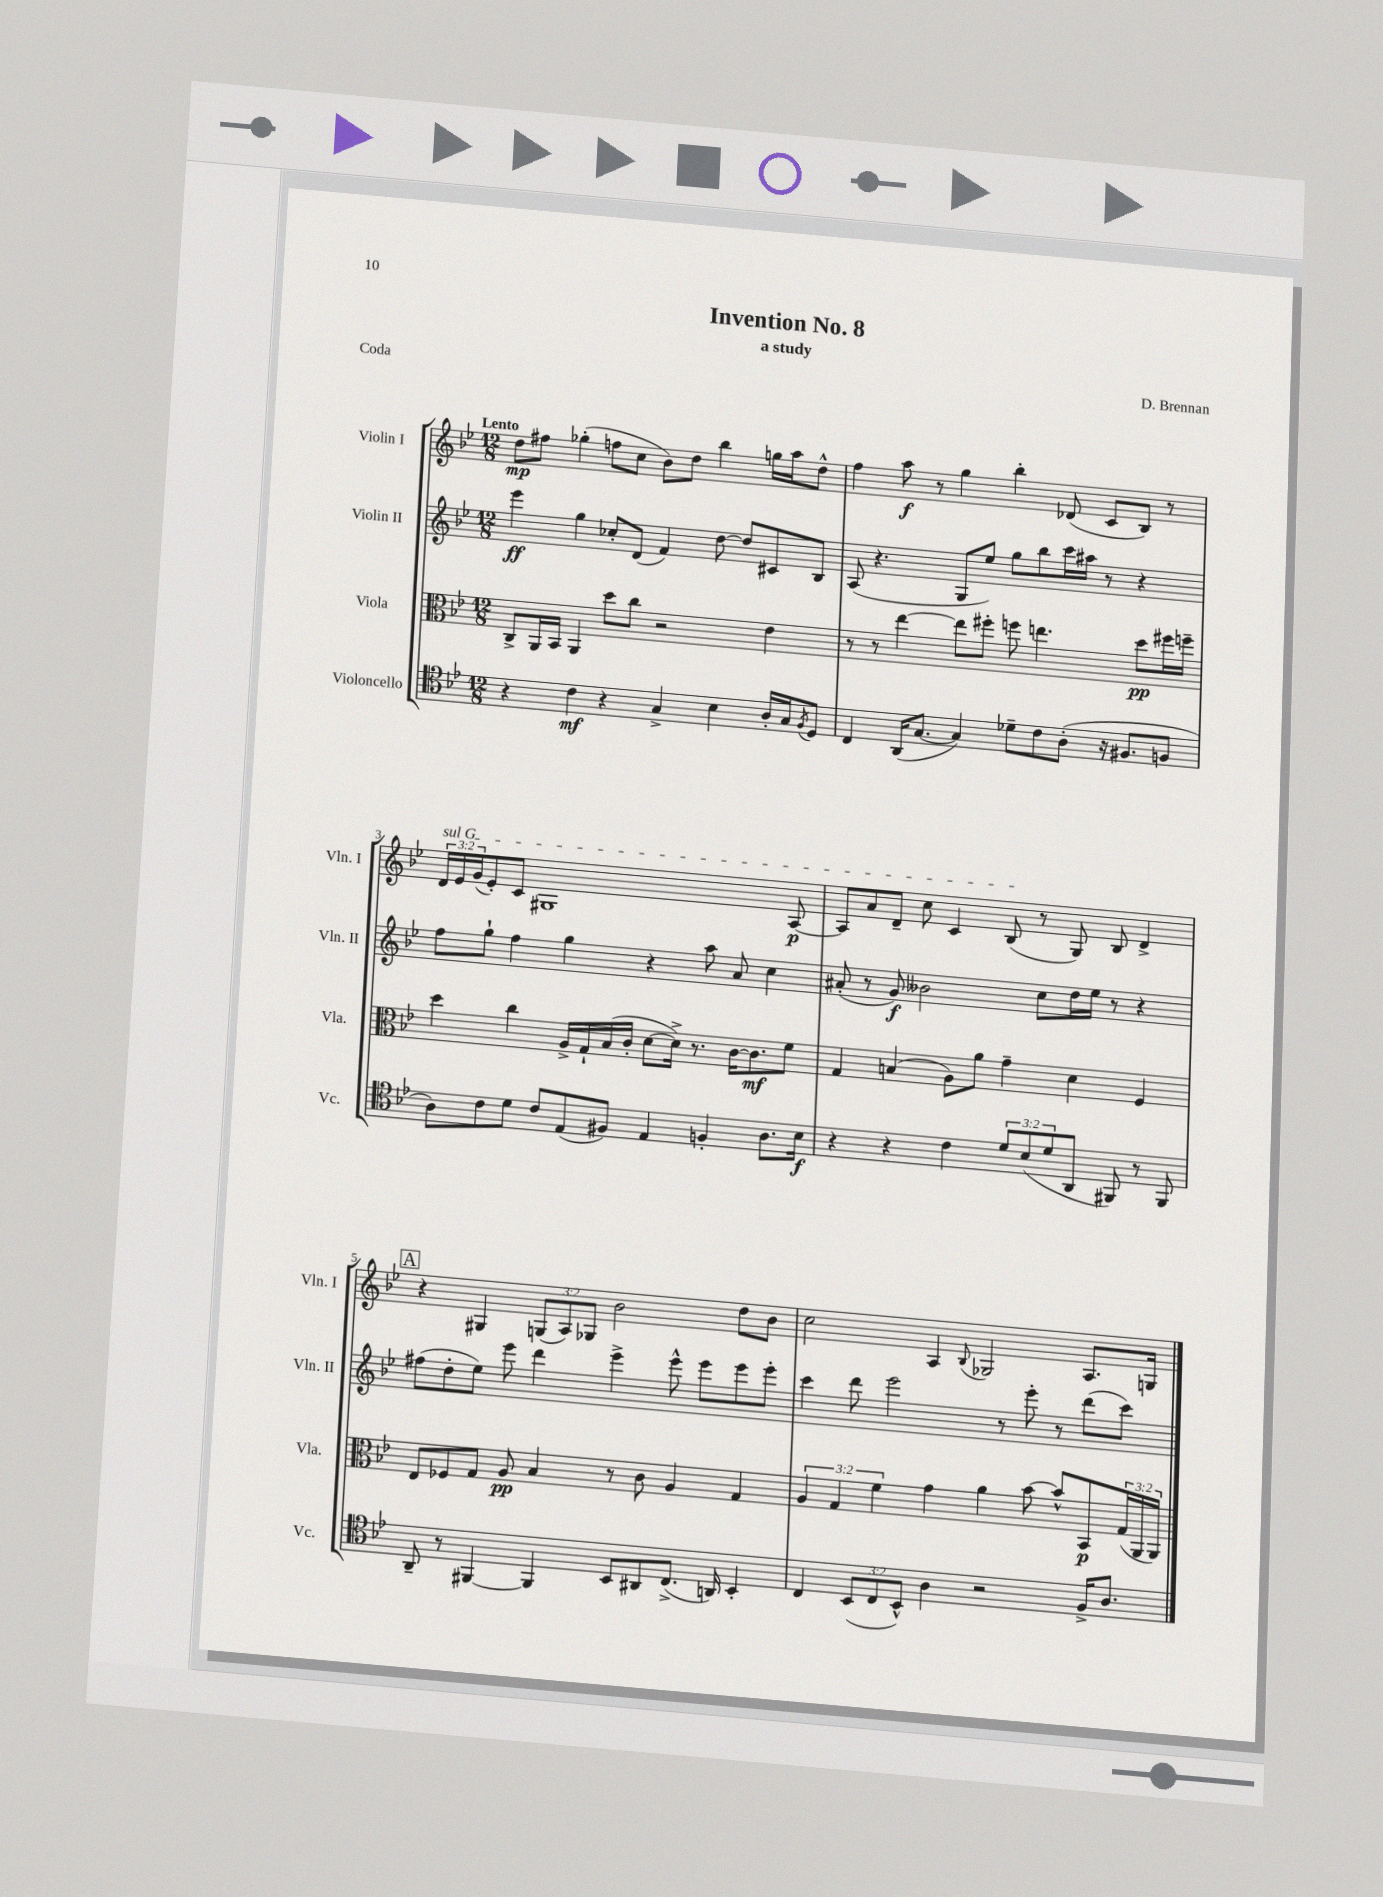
\header { title = "Invention No. 8" composer = "D. Brennan" subtitle = "a study" piece = "Coda" }
<<
\new StaffGroup <<
\new Staff = "s0" \with { instrumentName = "Violin I" shortInstrumentName = "Vln. I" } {
    \clef treble \key bes \major \numericTimeSignature \time 12/8 \override Staff.TupletNumber.text = #tuplet-number::calc-fraction-text \tempo "Lento"
    d''8\mp fis''8 ges''4-.( f''8 c''8 bes'8) d''8 bes''4 g''16 a''16 d''8-^ |
    f''4 a''8\f r8 g''4 bes''4-. des'8( c'8 bes8) r8 |
    \tuplet 3/2 { \once \override TextSpanner.bound-details.left.text = \markup { \italic "sul G" } d'16\startTextSpan ees'16 g'16( } ees'8-.) c'8 gis1 a8~\p |
    a8 a'8 d'8-- c''8 c'4 bes8\stopTextSpan( r8 g8) bes8 d'4-> |
    \mark \markup { \box "A" } r4 gis4 \tuplet 3/2 { g8( a8) ges8 } bes'2 d''8 bes'8 |
    c''2 a4 \appoggiatura { bes8 } ges2 a8. g16 \bar "|." |
}
\new Staff = "s1" \with { instrumentName = "Violin II" shortInstrumentName = "Vln. II" } {
    \clef treble \key bes \major \numericTimeSignature \time 12/8
    ees'''4\ff g''4 ces''8-. d'8( f'4) d''8~ d''8 cis'8 bes8 |
    a8( r4. g8 ees''8) g''8 bes''8 c'''16 ais''16 r8 r4 |
    f''8 g''8-! f''4 g''4 r4 a''8 a'8 c''4 |
    ais'8-.( r8 g'8\f) beses'2 c''8 d''16 ees''16 r8 r4 |
    \mark \markup { \box "A" } fis''8( d''8-. ees''8) ees'''8 d'''4 ees'''4-> ees'''8-^ ees'''8 ees'''8 ees'''8-. |
    c'''4 d'''8 ees'''2 r8 ees'''8-. r8 d'''8( c'''8) \bar "|." |
}
\new Staff = "s2" \with { instrumentName = "Viola" shortInstrumentName = "Vla." } {
    \clef alto \key bes \major \numericTimeSignature \time 12/8 \override Staff.TupletNumber.text = #tuplet-number::calc-fraction-text
    c8-> a,16 bes,16 a,4 d''8 c''8 r2 ees'4 |
    r8 r8 ees''4~ ees''8 fis''8-. f''8 e''4. d''8\pp fis''16 f''16-- |
    d''4 c''4 a16-> g16-! bes16( c'16-. d'8~ d'16->) r8. c'16~ c'8.\mf f'8 |
    g4 b4( a8) a'8 g'4-- d'4 f4 |
    \mark \markup { \box "A" } ees8 fes8 g8 a8\pp bes4 r8 c'8 a4 g4 |
    \tuplet 3/2 { a4 g4 f'4 } g'4 a'4 bes'8~ bes'8-^ bes,8\p \tuplet 3/2 { g16( a,16 a,16) } \bar "|." |
}
\new Staff = "s3" \with { instrumentName = "Violoncello" shortInstrumentName = "Vc." } {
    \clef tenor \key bes \major \numericTimeSignature \time 12/8 \override Staff.TupletNumber.text = #tuplet-number::calc-fraction-text
    r4 c'4\mf r4 g4-> bes4 a16-. g16 \acciaccatura { f8 } d8 |
    c4 a,16( g8.~ g4) des'8-- c'8 a8-.( r16 fis8. f8 |
    a8) c'8 d'8 c'8 ees8( fis8) ees4 f4-. a8. bes16\f |
    r4 r4 c'4 \tuplet 3/2 { d'8 bes8( d'8 } a,8 fis,8) r8 fis,8 |
    \mark \markup { \box "A" } a,8-- r8 fis,4~ fis,4 bes,8 ais,8 c8.->( a,16) bes,4-. |
    c4 \tuplet 3/2 { bes,8( c8 bes,8-^) } a4 r2 f16-> a8. \bar "|." |
}
>>
>>
